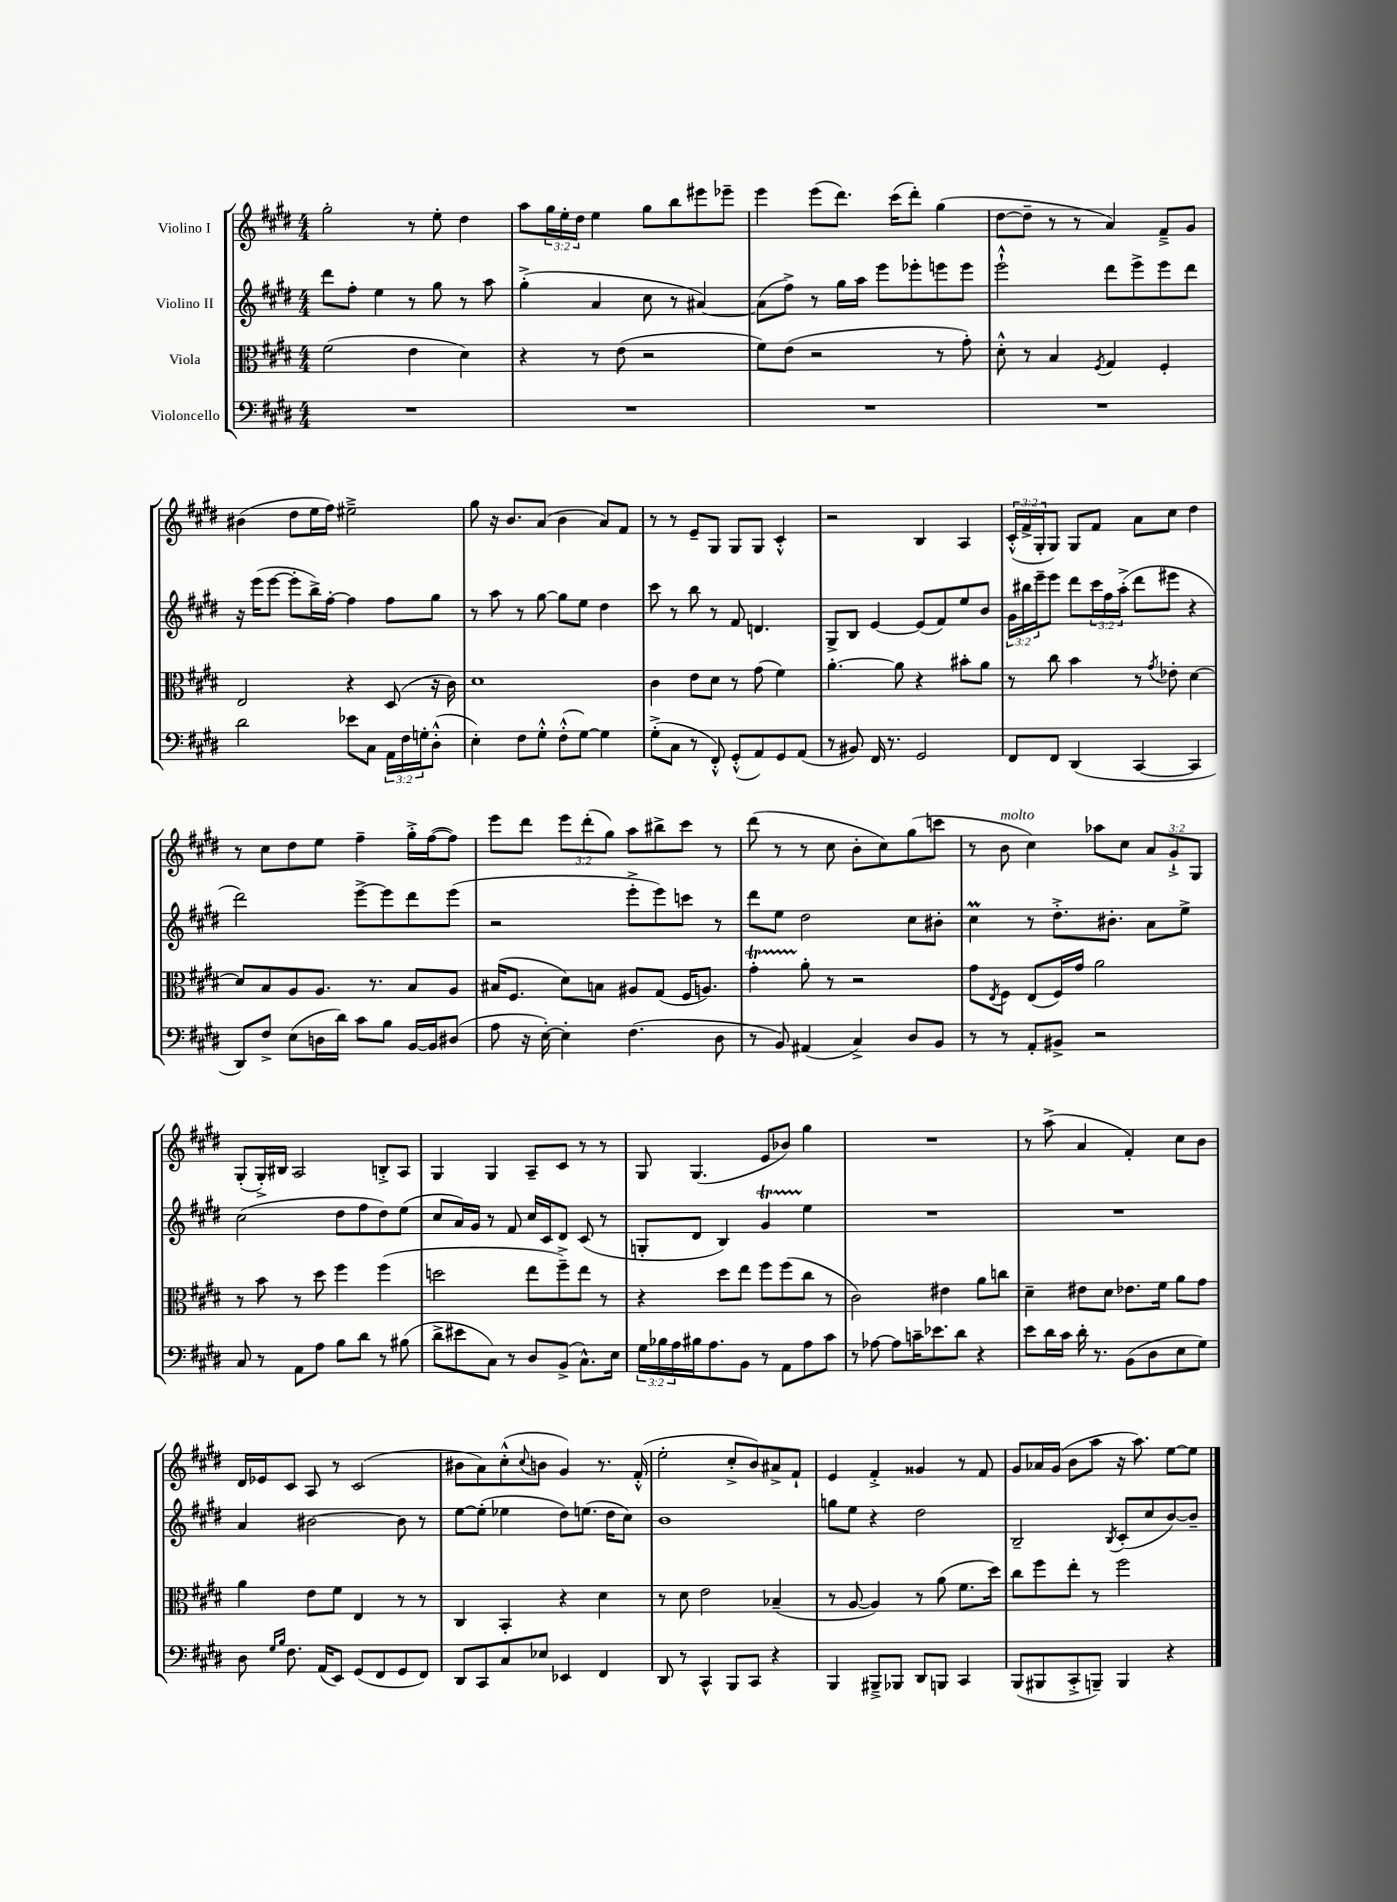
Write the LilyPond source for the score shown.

<<
\new StaffGroup <<
\new Staff = "s0" \with { instrumentName = "Violino I" } {
    \clef treble \key e \major \numericTimeSignature \time 4/4 \override Staff.TupletNumber.text = #tuplet-number::calc-fraction-text
    gis''2-. r8 e''8-. dis''4 |
    a''8 \tuplet 3/2 { gis''16 e''16-. dis''16 } e''4 gis''8 b''8 eis'''8 ees'''8-- |
    e'''4 e'''8( dis'''8.) cis'''16( dis'''8-.) gis''4( |
    dis''8~ dis''8-- r8 r8 a'4) fis'8---> gis'8 |
    bis'4( dis''8 e''16 fis''16) eis''2---> |
    gis''8 r16 b'8. a'8( b'4 a'8) fis'8 |
    r8 r8 e'8-- gis8 gis8 gis8 cis'4-.-^ |
    r2 b4 a4 |
    \tuplet 3/2 { cis'16-.-^( fis'16-> gis16-. } gis8) gis8 fis'8 a'8 cis''8 dis''4 |
    r8 cis''8 dis''8 e''8 fis''4-- gis''16-.-> fis''16~( fis''8) |
    e'''8 dis'''8 \tuplet 3/2 { e'''8 dis'''8-.( gis''8) } a''8 bis''8-> cis'''8 r8 |
    dis'''8( r8 r8 cis''8 b'8-. cis''8) gis''8( c'''8 |
    r8 b'8^\markup { \italic "molto" } cis''4) aes''8 cis''8 \tuplet 3/2 { a'8 gis'8-!-> gis8 } |
    gis8-.( gis16-.->) bis16 a2 b8-.-> a8 |
    gis4 gis4 a8-- cis'8 r8 r8 |
    gis8 gis4.( e'8 bes'8) gis''4 |
    R1 |
    r8 a''8->( a'4 fis'4-.) cis''8 b'8 |
    dis'16 ees'16 cis'8 a8 r8 cis'2( |
    bis'8 a'8) cis''8-.-^( \appoggiatura { cis''8 } b'8 gis'4) r8. fis'16-.-^( |
    e''2-. cis''8-.-> b'8) ais'8-> fis'8-! |
    e'4 fis'4-.-> gisis'4 r8 fis'8 |
    gis'8 aes'16 gis'16( b'8 a''8 r16 a''8.) e''8~ e''8 \bar "|." |
}
\new Staff = "s1" \with { instrumentName = "Violino II" } {
    \clef treble \key e \major \numericTimeSignature \time 4/4 \override Staff.TupletNumber.text = #tuplet-number::calc-fraction-text
    dis'''8 fis''8-. e''4 r8 gis''8 r8 a''8 |
    gis''4-.->( a'4 cis''8 r8 ais'4~) |
    ais'8( fis''8->) r8 gis''16 a''16 e'''8 ees'''8-. e'''8 e'''8 |
    e'''2-!-^ dis'''8 e'''8-> e'''8 dis'''8 |
    r16 e'''16( e'''8~ e'''8-. b''16->) fis''16~-. fis''4 fis''8 gis''8 |
    r8 a''8 r8 gis''8~ gis''8 e''8 dis''4 |
    cis'''8 r8 b''8 r8 fis'8 d'4. |
    gis8-> b8 e'4~ e'8( fis'8) e''8 b'8 |
    \tuplet 3/2 { gis'16 bis''16 e'''16-- } e'''8 dis'''8 \tuplet 3/2 { cis'''16 fis''16 a''16-.->( } dis'''8 eis'''8 r4 |
    dis'''2) e'''8~-> e'''8 dis'''8 e'''8( |
    r2 e'''8-.-> e'''8) c'''8 r8 |
    dis'''8 e''8 dis''2 cis''8 bis'8-. |
    cis''4\prall r8 dis''8.-.-> bis'8.-. a'8 e''8-> |
    cis''2( dis''8 fis''8 dis''8) e''8( |
    cis''8 a'16) gis'16 r8 fis'8 cis''16 cis'16 dis'8 cis'8( r8 |
    g8-. dis'8 b4) gis'4\startTrillSpan e''4\stopTrillSpan |
    R1 |
    R1 |
    a'4 bis'2~ bis'8 r8 |
    e''8~ e''8-.( ees''4 dis''8) e''8.( dis''16 cis''8) |
    b'1 |
    g''8 e''8 r4 dis''2 |
    b2-- \acciaccatura { b8 } cis'8-.( cis''8 b'8~) b'8-- \bar "|." |
}
\new Staff = "s2" \with { instrumentName = "Viola" } {
    \clef alto \key e \major \numericTimeSignature \time 4/4
    fis'2( e'4 dis'4) |
    r4 r8 e'8( r2 |
    fis'8) e'8( r2 r8 gis'8-.) |
    dis'8-.-^ r8 b4 \acciaccatura { fis8 } gis4 fis4-. |
    e2 r4 dis8( r16 cis'16) |
    dis'1 |
    cis'4 e'8 dis'8 r8 gis'8( fis'4) |
    a'4.~-. a'8 r4 bis'8-. a'8 |
    r8 cis''8 b'4 r8 \acciaccatura { gis'8 } ees'8-. dis'4~ |
    dis'8 b8 a8 a8. r8. b8 a8 |
    bis16( fis8. dis'8) b8 ais8 gis8( fis16 a8.) |
    gis'4-.\startTrillSpan a'8-.\stopTrillSpan r8 r2 |
    gis'8 \acciaccatura { e8 } fis8 e8( fis16) gis'16 a'2 |
    r8 b'8 r8 dis''8 fis''4 fis''4( |
    d''2 e''8 fis''8--->) e''8 r8 |
    r4 dis''8 e''8 fis''8 fis''8( cis''8 r8 |
    cis'2) eis'4 a'8 c''8 |
    dis'4-- eis'8 dis'8 ees'8. fis'16 a'8 gis'8 |
    a'4 e'8 fis'8 e4 r8 r8 |
    cis4 b,4-. r4 dis'4 |
    r8 dis'8 e'2 bes4--( |
    r8 a8~ a4) r8 a'8( fis'8. dis''16) |
    cis''8 fis''8 e''8-. r8 fis''2 \bar "|." |
}
\new Staff = "s3" \with { instrumentName = "Violoncello" } {
    \clef bass \key e \major \numericTimeSignature \time 4/4 \override Staff.TupletNumber.text = #tuplet-number::calc-fraction-text
    R1 |
    R1 |
    R1 |
    R1 |
    dis'2 ees'8 cis8 \tuplet 3/2 { a,16 fis16 g16-. } dis8-.-^( |
    e4-.) fis8 gis8-.-^ fis8-.-^( gis8~) gis4 |
    gis8-.->( cis8 r8 fis,8-.-^) gis,8-.-^( a,8) gis,8 a,8( |
    r8 bis,8) fis,16 r8. gis,2 |
    fis,8 fis,8 dis,4( cis,4~ cis,4 |
    dis,8) fis8-> e8( d16 dis'16) cis'8 b8 b,16~ b,16 dis8( |
    a8 r16 e16~-.) e4-. fis4.( dis8 |
    r8 b,8) ais,4( cis4->) dis8 b,8 |
    r8 r8 a,8-. bis,8-> r2 |
    cis8 r8 a,8 a8 b8 dis'8 r8 bis8( |
    dis'8-> eis'8 cis8) r8 dis8 b,8->( cis8.-^) e16 |
    \tuplet 3/2 { gis16 bes16 a16 } bis16 a8. b,8 r8 a,8 a8 cis'8 |
    r8 aes8~ aes8 c'16-- ees'8. dis'8 r4 |
    e'8 dis'16 cis'16 dis'16-. r8. b,8( dis8 e8 gis8) |
    dis8 \grace { gis16 b16 } fis8. a,16( e,8) gis,8( fis,8 gis,8 fis,8) |
    dis,8 cis,8 cis8 ees8 ees,4 fis,4 |
    dis,8 r8 cis,4-^ b,,8 cis,8 r4 |
    b,,4 bis,,8---> bes,,8 dis,8 b,,8 cis,4 |
    b,,8( bis,,8 cis,8-.-> b,,8--) b,,4 r4 \bar "|." |
}
>>
>>
\layout { \context { \Score \remove "Bar_number_engraver" } }
